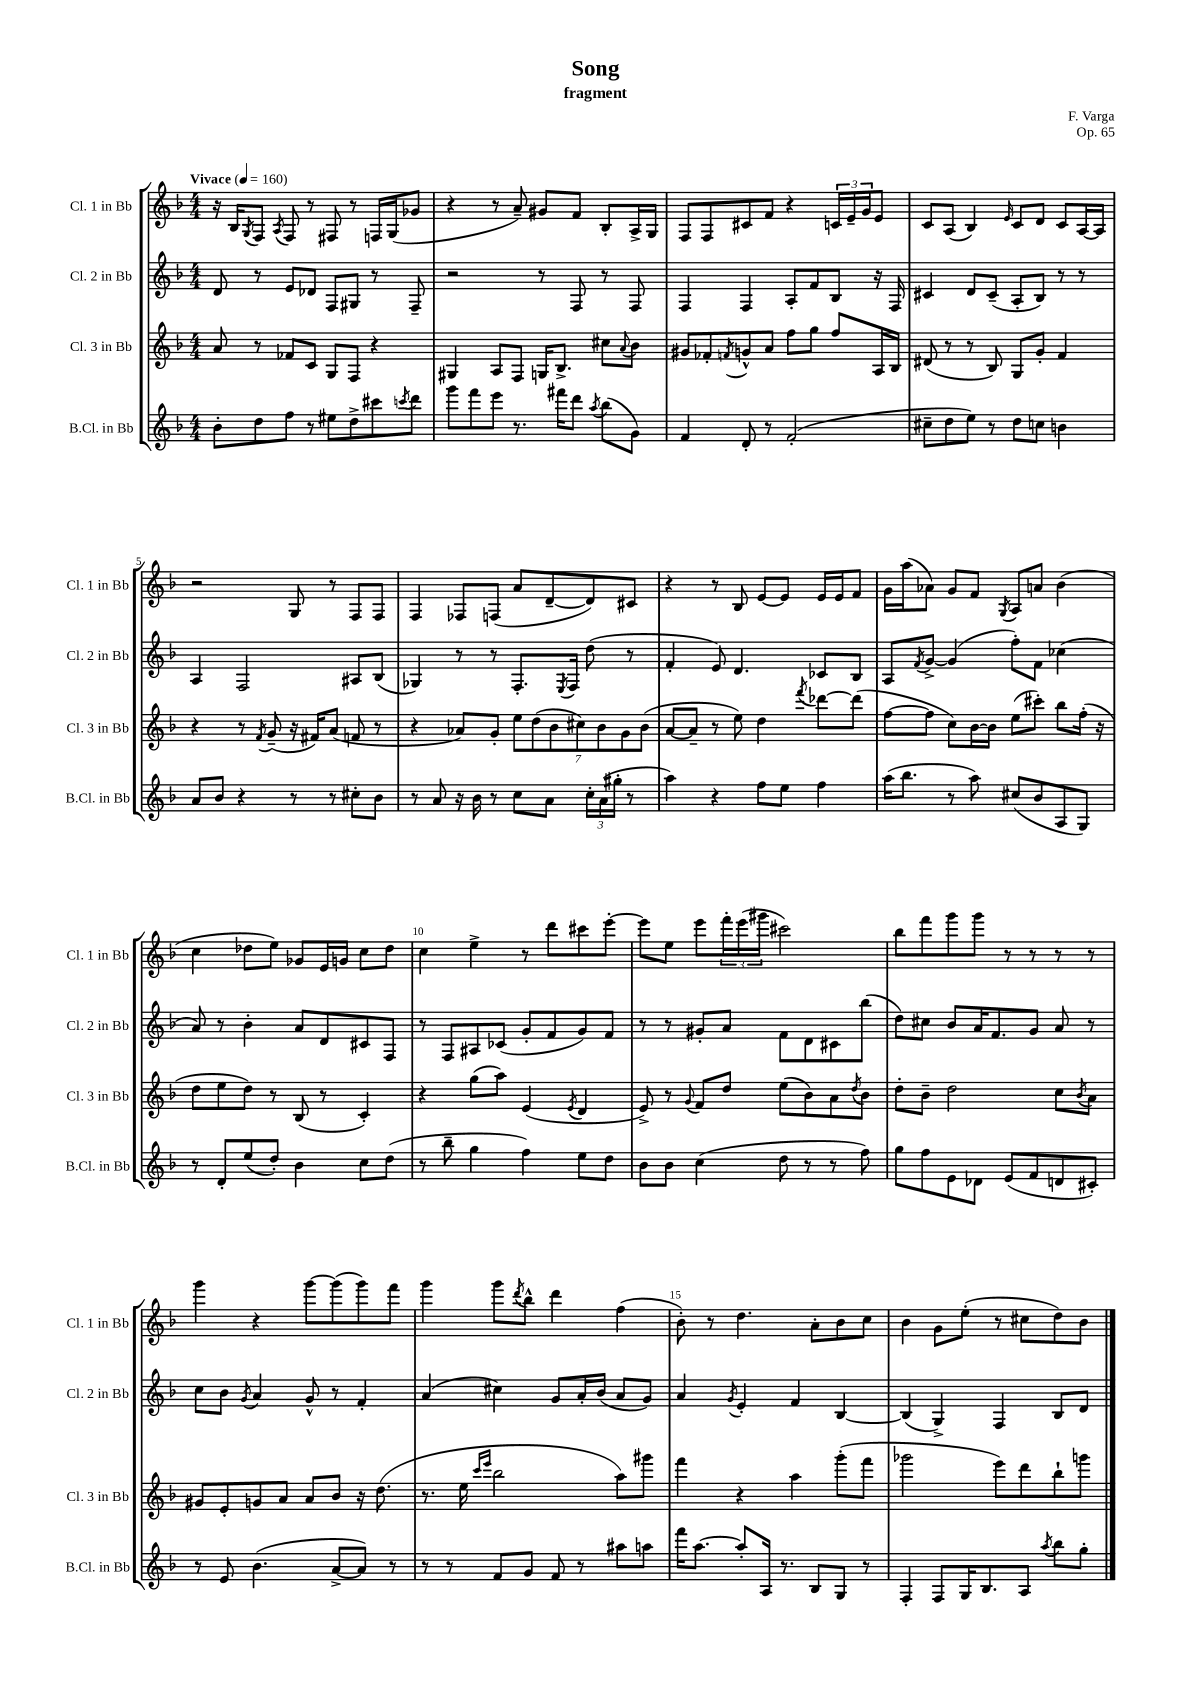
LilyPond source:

\header { title = "Song" composer = "F. Varga" subtitle = "fragment" opus = "Op. 65" }
<<
\new StaffGroup <<
\new Staff = "s0" \with { instrumentName = "Cl. 1 in Bb" shortInstrumentName = "Cl. 1 in Bb" } {
    \clef treble \key f \major \numericTimeSignature \time 4/4 \tempo "Vivace" 4 = 160
    r16 bes16 \acciaccatura { g8 } f8 \acciaccatura { a8 } f8 r8 fis8 r8 f16 g16( ges'8 |
    r4 r8 a'8--) gis'8 f'8 bes8-. a16-> g16 |
    f8 f8 cis'8 f'8 r4 \tuplet 3/2 { c'16 e'16-- g'16 } e'8 |
    c'8 a8( bes4) \grace { e'16 } c'8 d'8 c'8 a16~ a16 |
    r2 g8 r8 f8 f8 |
    f4 fes8 f8( a'8 d'8~-- d'8) cis'8 |
    r4 r8 bes8 e'8~ e'8 e'16 e'16 f'8 |
    g'16 a''16( aes'8) g'8 f'8 \acciaccatura { g8 } a8 a'8 bes'4( |
    c''4 des''8 e''8) ges'8 e'16 g'16 c''8 des''8 |
    c''4 e''4-> r8 d'''8 cis'''8 e'''8~-. |
    e'''8 e''8 e'''8 \tuplet 3/2 { f'''16-. e'''16( gis'''16 } cis'''2) |
    bes''8 f'''8 g'''8 g'''8 r8 r8 r8 r8 |
    g'''4 r4 g'''8~ g'''8( g'''8) f'''8 |
    g'''4 g'''8 \acciaccatura { d'''8 } bes''8-^ d'''4 f''4( |
    bes'8-.) r8 d''4. a'8-. bes'8 c''8 |
    bes'4 g'8 e''8-.( r8 cis''8 d''8) bes'8 \bar "|." |
}
\new Staff = "s1" \with { instrumentName = "Cl. 2 in Bb" shortInstrumentName = "Cl. 2 in Bb" } {
    \clef treble \key f \major \numericTimeSignature \time 4/4
    d'8 r8 e'8 des'8 f8 gis8 r8 f8-- |
    r2 r8 f8 r8 f8 |
    f4 f4 a8-. f'8 bes8 r16 f16 |
    cis'4 d'8 cis'8--( a8-. bes8) r8 r8 |
    a4 f2 ais8 bes8( |
    ges4) r8 r8 f8.-. \acciaccatura { e8 } f16 d''8( r8 |
    f'4-. e'8) d'4. ces'8 bes8 |
    a8 \acciaccatura { f'8 } g'8~-> g'4( f''8-.) f'8 ces''4( |
    a'8) r8 bes'4-. a'8 d'8 cis'8 f8 |
    r8 f8 ais8 ces'8( g'8-. f'8 g'8) f'8 |
    r8 r8 gis'8-. a'8 f'8 d'8 cis'8 bes''8( |
    d''8) cis''8 bes'8 a'16 f'8. g'8 a'8 r8 |
    c''8 bes'8 \acciaccatura { g'8 } a'4 g'8-^ r8 f'4-. |
    a'4( cis''4) g'8 a'16-. bes'16( a'8 g'8) |
    a'4 \acciaccatura { g'8 } e'4-. f'4 bes4~ |
    bes4( g4->) f4 bes8 d'8 \bar "|." |
}
\new Staff = "s2" \with { instrumentName = "Cl. 3 in Bb" shortInstrumentName = "Cl. 3 in Bb" } {
    \clef treble \key f \major \numericTimeSignature \time 4/4
    a'8 r8 fes'8 c'8 g8 f8 r4 |
    gis4 a8 f8 g16 bes8.-> cis''8 \appoggiatura { a'8 } bes'8 |
    gis'8 fes'8-. \acciaccatura { f'8 } g'8-^ a'8 f''8 g''8 f''8 a16 bes16 |
    dis'8( r8 r8 bes8) g8 g'8-. f'4 |
    r4 r8 \acciaccatura { f'8 } g'8--( r16 fis'16) a'8( f'8 r8 |
    r4 aes'8) g'8-. \tuplet 7/4 { e''8 d''8( bes'8 cis''8) bes'8 g'8 bes'8( } |
    a'8~ a'8-- r8 e''8) d''4 \acciaccatura { f'''8 } des'''8~ des'''8( |
    f''8~ f''8 c''8) bes'16~ bes'16 e''8( cis'''8-.) bes''8 f''16-.( r16 |
    d''8 e''8 d''8) r8 bes8( r8 c'4-.) |
    r4 g''8( a''8) e'4( \acciaccatura { e'8 } d'4 |
    e'8->) r8 \appoggiatura { g'8 } f'8 d''8 e''8( bes'8) a'8 \acciaccatura { d''8 } bes'8 |
    d''8-. bes'8-- d''2 c''8 \acciaccatura { bes'8 } a'8 |
    gis'8 e'8-. g'8 a'8 a'8 bes'8 r16 d''8.( |
    r8. e''16 \grace { c'''16 e'''16 } bes''2 a''8) gis'''8 |
    f'''4 r4 a''4 g'''8-.( f'''8 |
    ges'''2 e'''8) d'''8 bes''8-! g'''8 \bar "|." |
}
\new Staff = "s3" \with { instrumentName = "B.Cl. in Bb" shortInstrumentName = "B.Cl. in Bb" } {
    \clef treble \key f \major \numericTimeSignature \time 4/4
    bes'8-. d''8 f''8 r8 eis''8 d''8-> cis'''8 \acciaccatura { c'''8 } d'''8 |
    g'''8 f'''8 e'''8 r8. fis'''16 d'''8 \acciaccatura { a''8 } bes''8( g'8) |
    f'4 d'8-. r8 f'2-.( |
    cis''8-- d''8 e''8) r8 d''8 c''8 b'4 |
    a'8 bes'8 r4 r8 r8 cis''8-. bes'8 |
    r8 a'8 r16 bes'16 r8 c''8 a'8 \tuplet 3/2 { c''16-. a'16( gis''16-. } r8 |
    a''4) r4 f''8 e''8 f''4 |
    a''16( bes''8. r8 a''8) cis''8( bes'8 a8 g8) |
    r8 d'8-. e''8( d''8-.) bes'4 c''8 d''8( |
    r8 bes''8-- g''4 f''4) e''8 d''8 |
    bes'8 bes'8 c''4( d''8 r8 r8 f''8) |
    g''8 f''8 e'8 des'8 e'8( f'8 d'8 cis'8-.) |
    r8 e'8 bes'4.( a'8~-> a'8) r8 |
    r8 r8 f'8 g'8 f'8 r8 ais''8 a''8 |
    f'''16 a''8.~ a''8-. a16 r8. bes8 g8 r8 |
    f4-. f8 g16 bes8. a8 \acciaccatura { a''8 } bes''8 g''8-. \bar "|." |
}
>>
>>
\layout { \context { \Score \override BarNumber.break-visibility = ##(#f #t #t) barNumberVisibility = #(every-nth-bar-number-visible 5) } }
